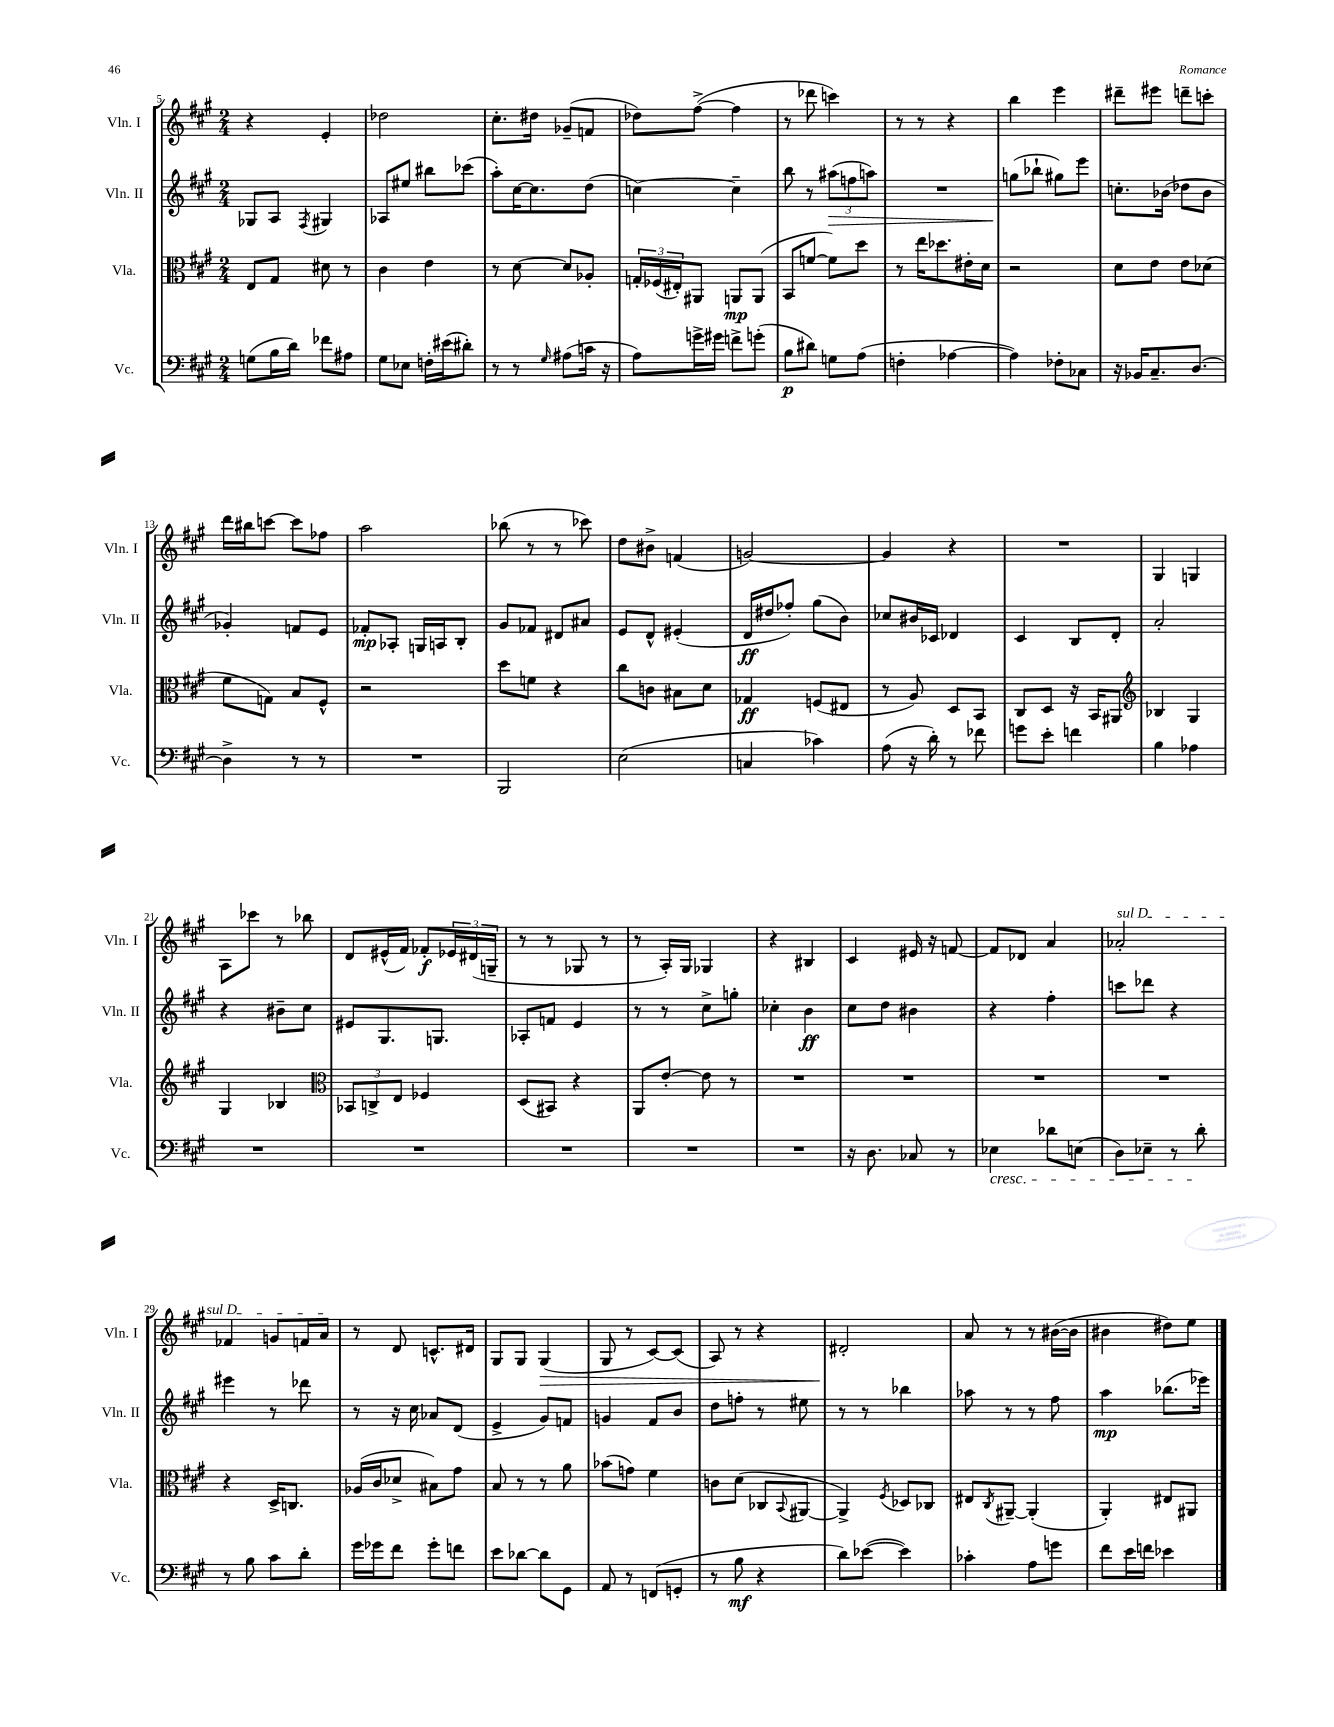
<<
\new StaffGroup <<
\new Staff = "s0" \with { instrumentName = "Vln. I" shortInstrumentName = "Vln. I" } {
    \clef treble \key a \major \numericTimeSignature \time 2/4
    r4 e'4-. |
    des''2 |
    cis''8.-. dis''16 ges'8--( f'8 |
    des''8) fis''8~->( fis''4 |
    r8 des'''8 c'''4) |
    r8 r8 r4 |
    b''4 e'''4 |
    dis'''8-- eis'''8 d'''8-- c'''8-. |
    d'''16 bis''16 c'''8~ c'''8 fes''8 |
    a''2 |
    bes''8( r8 r8 ces'''8) |
    d''8 bis'8-> f'4( |
    g'2~) |
    g'4 r4 |
    R2 |
    gis4 g4 |
    a8 ces'''8 r8 bes''8 |
    d'8 eis'16-^( fis'16) fes'8-.\f \tuplet 3/2 { ees'16 dis'16( g16-- } |
    r8 r8 ges8 r8 |
    r8 a16-.) gis16 ges4 |
    r4 bis4 |
    cis'4 eis'16 r16 f'8~ |
    f'8 des'8 a'4 |
    \once \override TextSpanner.bound-details.left.text = \markup { \italic "sul D" } aes'2-.\startTextSpan |
    fes'4 g'8 f'16 a'16\stopTextSpan |
    r8 d'8 c'8.-^ dis'16 |
    gis8 gis8 gis4\>( |
    gis8 r8 cis'8~) cis'8( |
    a8) r8 r4 |
    dis'2-.\! |
    a'8 r8 r8 bis'16~( bis'16 |
    bis'4 dis''8) e''8 \bar "|." |
}
\new Staff = "s1" \with { instrumentName = "Vln. II" shortInstrumentName = "Vln. II" } {
    \clef treble \key a \major \numericTimeSignature \time 2/4
    ges8 a8 \acciaccatura { fis8 } gis4 |
    aes8 eis''8 bis''8 ces'''8( |
    a''8-.) cis''16~ cis''8. d''8( |
    c''4~) c''4-- |
    b''8 r8 \tuplet 3/2 { ais''8\>( f''8 a''8) } |
    R2 |
    g''8\!( bes''8-! gis''8) e'''8 |
    c''8.-. bes'16( des''8 bes'8 |
    ges'4-.) f'8 e'8 |
    fes'8-.\mp aes8-. g16 a16 b8-. |
    gis'8 fes'8 dis'8 ais'8 |
    e'8 d'8-^ eis'4-.( |
    d'16\ff dis''16 fes''8-.) gis''8( b'8) |
    ces''8 bis'16 ces'16 des'4 |
    cis'4 b8 d'8-. |
    a'2-. |
    r4 bis'8-- cis''8 |
    eis'8 gis8. g8. |
    aes8-. f'8 e'4 |
    r8 r8 cis''8-> g''8-. |
    ces''4-. b'4\ff |
    cis''8 d''8 bis'4 |
    r4 fis''4-. |
    c'''8 des'''8 r4 |
    eis'''4 r8 des'''8 |
    r8 r16 cis''16 aes'8 d'8( |
    e'4-> gis'8) f'8 |
    g'4 fis'8 b'8 |
    d''8 f''8-. r8 eis''8 |
    r8 r8 bes''4 |
    aes''8 r8 r8 fis''8 |
    a''4\mp bes''8.( ees'''16) \bar "|." |
}
\new Staff = "s2" \with { instrumentName = "Vla." shortInstrumentName = "Vla." } {
    \clef alto \key a \major \numericTimeSignature \time 2/4
    e8 gis8 dis'8 r8 |
    cis'4 e'4 |
    r8 d'8~ d'8 aes8-. |
    \tuplet 3/2 { g16-. fes16( eis16-.) } ais,8 a,8\mp a,8( |
    b,8 f'8~ f'8) d''8 |
    r8 e''16 des''8. eis'16-. d'16 |
    r2 |
    d'8 e'8 e'8 des'8( |
    fis'8 g8) b8 fis8-^ |
    r2 |
    d''8 f'8 r4 |
    cis''8 c'8 bis8 d'8 |
    ges4\ff f8( eis8 |
    r8 a8) d8 b,8 |
    cis8 d8 r16 b,16 ais,8 |
    \clef treble bes4 gis4 |
    gis4 bes4 |
    \clef alto \tuplet 3/2 { bes,8 c8-> e8 } fes4 |
    d8( bis,8) r4 |
    a,8 e'8~-. e'8 r8 |
    R2 |
    R2 |
    R2 |
    R2 |
    r4 d16-> c8. |
    aes16( cis'16 des'8-> bis8) gis'8 |
    b8 r8 r8 a'8 |
    bes'8( g'8) fis'4 |
    c'8 d'8( ces8 \appoggiatura { b,8 } ais,8~ |
    ais,4->) \acciaccatura { fis8 } des8 ces8 |
    eis8 \acciaccatura { cis8 } ais,8~-- ais,4-.( |
    a,4-.) eis8 ais,8 \bar "|." |
}
\new Staff = "s3" \with { instrumentName = "Vc." shortInstrumentName = "Vc." } {
    \clef bass \key a \major \numericTimeSignature \time 2/4
    g8( b16 d'16) fes'8 ais8 |
    gis8 ees8 f16-. eis'16( dis'8-.) |
    r8 r8 \grace { gis16 } ais8( c'16 r16 |
    a8) g'16-> gis'16 f'8-> g'8-.( |
    b8\p dis'8) g8 a8( |
    f4-. aes4~ |
    aes4) fes8-. ces8 |
    r16 bes,16 cis8.-- d8.~ |
    d4-> r8 r8 |
    R2 |
    b,,2 |
    e2( |
    c4 ces'4) |
    a8( r16 d'16-.) r8 fes'8 |
    g'8 e'8-. f'4 |
    b4 aes4 |
    R2 |
    R2 |
    R2 |
    R2 |
    R2 |
    r16 d8. ces8 r8 |
    ees4\cresc des'8 e8( |
    d8) ees8-- r8 d'8-.\! |
    r8 b8 cis'8 d'8-. |
    gis'16 ges'16 fis'8 ges'8-. f'8 |
    e'8 des'8~ des'8 gis,8 |
    a,8 r8 f,8( g,8-. |
    r8 b8\mf r4 |
    d'8) ees'8~( ees'4) |
    ces'4-. a8 g'8 |
    fis'8 e'16 f'16 ees'4 \bar "|." |
}
>>
>>
\layout { \context { \Score currentBarNumber = #5 } }
